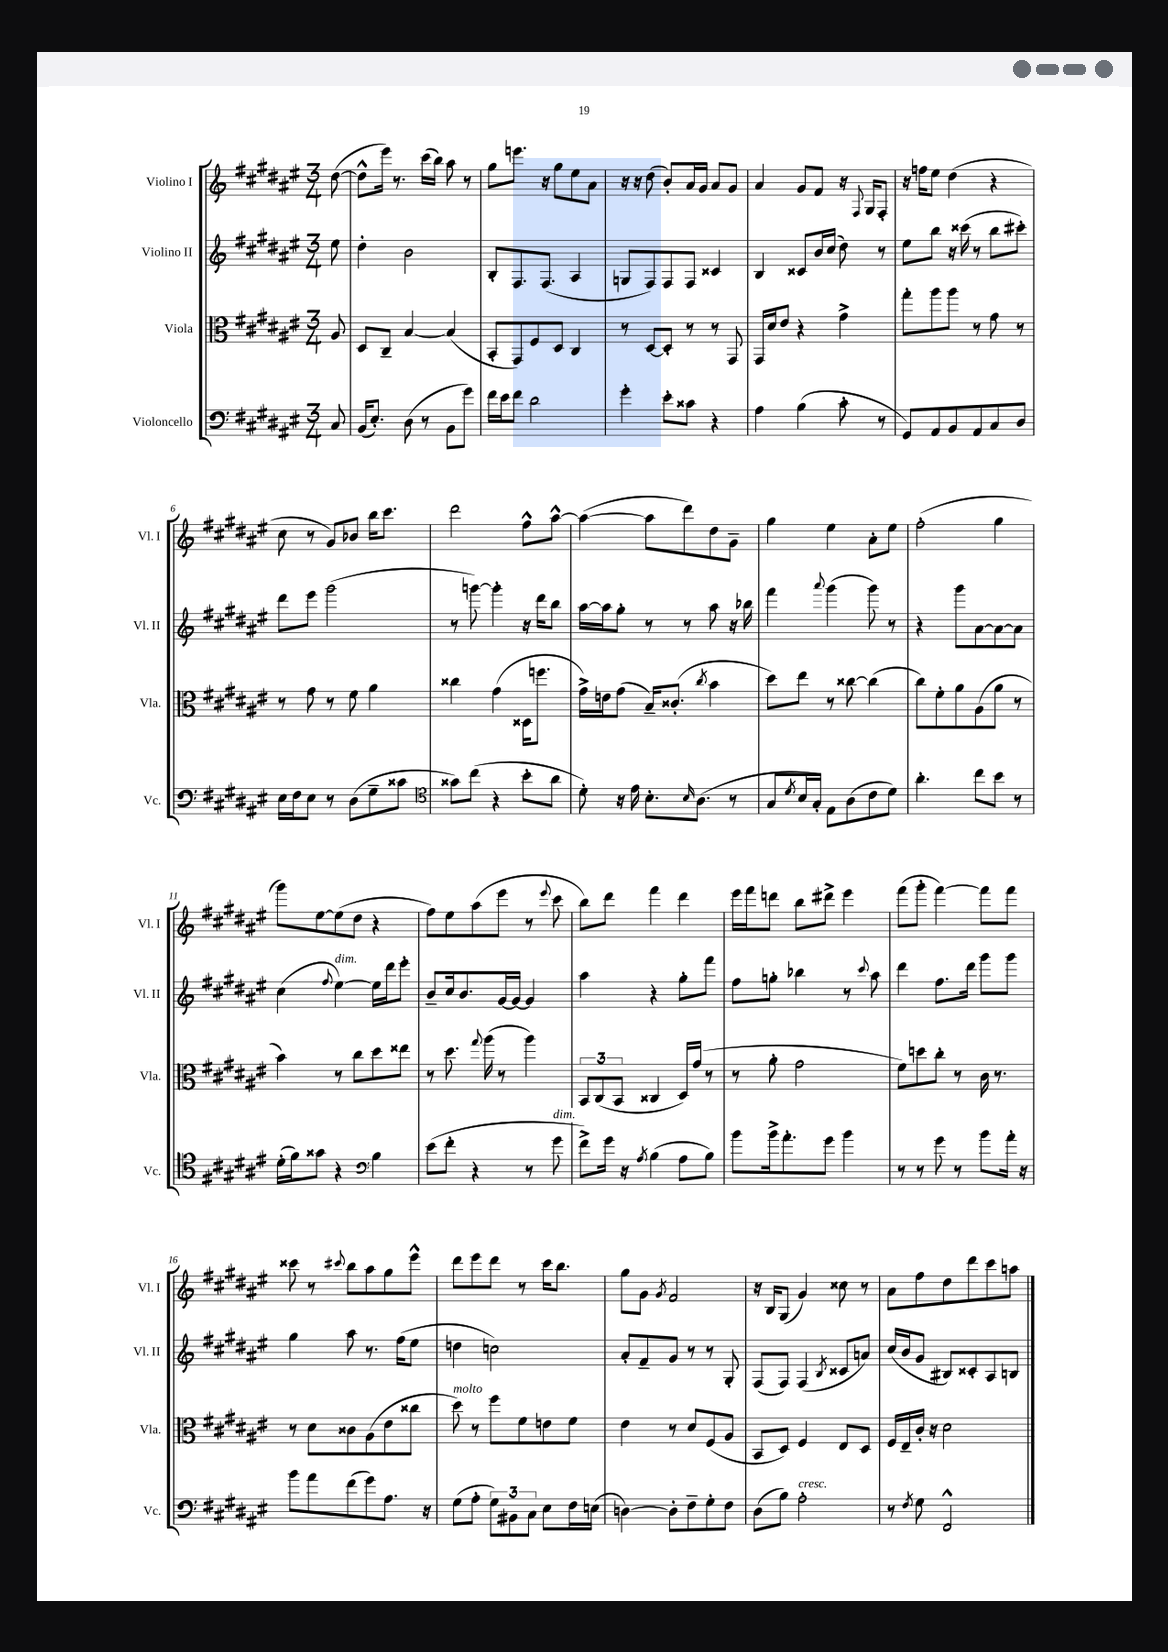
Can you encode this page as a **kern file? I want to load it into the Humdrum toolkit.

**kern	**kern	**kern	**kern
*part4	*part3	*part2	*part1
*staff4	*staff3	*staff2	*staff1
*I"Violoncello	*I"Viola	*I"Violino II	*I"Violino I
*I'Vc.	*I'Vla.	*I'Vl. II	*I'Vl. I
*clefF4	*clefC3	*clefG2	*clefG2
*k[f#c#g#d#a#e#]	*k[f#c#g#d#a#e#]	*k[f#c#g#d#a#e#]	*k[f#c#g#d#a#e#]
*M3/4	*M3/4	*M3/4	*M3/4
=	=	=	=
8C#/	8A#/	8ee#\	([8dd#\
=1	=1	=1	=1
(16BB/KL	8D#/L	4dd#'\	8dd#^^\L]
8.E#'/J)	.	.	.
.	8C#~/J	.	16eee#\Jk)
.	.	.	8.r
(8D#\	[4B/	2b\	.
8r	.	.	(16ccc#\LL
.	.	.	16bb\JJ)
8BB\L	(4B/]	.	8aa#\
8g#\J)	.	.	8r
=2	=2	=2	=2
16f#\LL	8BB'/L	8B'/L	8gg#\L
16e#\J	.	.	.
8f#\J	8GG#/)	8.F#/	8.eeen\J
2d#\	8F#/	.	.
.	.	(8.F#/J	16r
.	8D#/J	.	8gg#\L
.	4C#/	4A#/	8ee#\
.	.	.	8a#\J
=3	=3	=3	=3
4g#'\	8r	8Gn/L	16r
.	.	.	16r
.	[8D#/L	8F#/)	(8dd#\
8e#'\L	8D#'/J]	8F#/	8b'/L)
8c##X\J	8r	8F#/J	16a#/L
.	.	.	16g#/JJ
4r	8r	4c##X/	8a#/L
.	8GG#/	.	8g#/J
=4	=4	=4	=4
4A#\	16GG#/LL	4B/	4a#/
.	16d#/J	.	.
.	8e#/J	.	.
(4B\	4r	8c##X/L	8g#/L
.	.	16b/L	8f#/J
.	.	(16cc#/JJ	.
8c#'\	4g#^\	8dd#\)	16r
.	.	.	8qqF#/
.	.	.	16G#/KL
8r	.	8r	8F#'/J
=5	=5	=5	=5
8GG#/L)	8gg#'\L	8ee#\L	16r
.	.	.	16ffn\KL
8AA#/	8aa#\	8bb\J	8ee#\J
8BB/	8aa#\J	16r	(4dd#\
.	.	(16ccc##X\	.
8AA#/	8r	8r	.
8C#/	8g#\	8bb\L	4r
8D#/J	8r	8ccc#X'\J)	.
!!LO:LB:g=z
=6	=6	=6	=6
16E#\LL	8r	8ddd#\L	8cc#\
16F#\J	.	.	.
8E#\J	8g#\	8eee#\J	8r
8r	8r	(2ggg#\	8g#/L)
(8D#\L	8f#\	.	8b-X/J
8G#~\	4a#\	.	16bb\KL
.	.	.	8.ccc#\J
8c##X\J	.	.	.
=7	=7	=7	=7
*clefC4	*	*	*
8g##X\L)	4cc##X\	8r	2ddd#\
(8cc#\J	.	[8gggn\)	.
4r	(4g#\	4ggg'\]	.
8b'\L	16D##X\KL	16r	8ff#^^\L
.	8.ffn\J	16ddd#\KL	.
8a#\J	.	8bb\J	[8aa#^^\J
=8	=8	=8	=8
8d#'\)	16g#^\LL)	[16aa#\LL	(4aa#\_
.	16en\J	16aa#\J]	.
16r	(8g#\J	8gg#'\J	.
16e#\	.	.	.
8.B'\L	16B~/KL)	8r	8aa#\L]
.	(8.c##X'/J	.	.
.	.	8r	8ddd#\)
16qqB/	.	.	.
(8.A#\J	.	.	.
.	8qcc#/	.	.
.	4b\	8aa#\	8dd#\
8r	.	16r	8g#~\J
.	.	16bb-X\	.
=9	=9	=9	=9
8G#/L	8dd#\L)	4fff#\	4gg#\
8qd#/	.	.	.
16B/L	8ee#\J	.	.
16G#'/JJ)	.	.	.
.	.	8qqaaa#/	.
8E#\L	8r	(4ggg#\	4ee#\
(8A#\	[8cc##X\	.	.
8c#\	(4cc##\]	8ggg#\)	8a#'\L
8d#\J)	.	8r	8ee#\J
=10	=10	=10	=10
4.a#'\	8cc#\L)	4r	(2ff#'\
.	8f#'\	.	.
.	8a#\	8ggg#\L	.
8cc#\L	(8A#\	[8a#\	.
8b\J	8a#\J	8a#\_	4gg#\
8r	8r	8a#\J]	.
!!LO:LB:g=z
=11	=11	=11	=11
(16d#'\LL	4b\)	(4cc#\	8ggg#\L)
16f#\J)	.	.	.
8g##X\J	.	.	[8ee#\
.	.	8qqff#/	.
!	!	!LO:TX:a:i:t=dim.	!
4r	8r	[4ee#\)	(8ee#\]
.	8cc#\L	.	8dd#\J
*clefF4	*	*	*
4B\	8dd#\	16ee#\LL]	4r
.	.	16ddd#\J	.
.	8ee##X\J	8eee#'\J	.
=12	=12	=12	=12
(8e#\L	8r	8b~/L	8ff#\L)
8f#'\J	8.dd#\	16cc#/k	8ee#\
.	.	8.b/	.
4r	.	.	(8aa#\
.	8qqgg#/	.	.
.	(16aa#\	.	.
.	8r	[16g#/L	8eee#\J
.	.	16g#/JJ_	.
8r	4aa#\)	4g#/]	8r
.	.	.	8qqeee#/
!LO:TX:a:i:t=dim.	!	!	!
8g#\	.	.	8ccc#\
=13	=13	=13	=13
8f#^\L)	12BB/L	4aa#\	8bb\L)
.	(12C#/	.	.
16g#\Jk	.	.	8ddd#\J
.	12BB/J	.	.
16r	.	.	.
8qA#/	.	.	.
(4B\	4C##X/	4r	4fff#\
8A#\L	16D#/LL)	8gg#'\L	4ddd#\
.	(16g#/JJ	.	.
8B\J)	8r	8fff#\J	.
=14	=14	=14	=14
8b\L	8r	8ff#\L	16eee#\LL
.	.	.	16fff#\J
16b^\k	8a#'\	8ggn'\J	8dddn\J
8.a#'\	.	.	.
.	2g#\	4bb-X\	8bb\L
8g#\J	.	.	8ddd#X^\J
4b\	.	8r	4eee#\
.	.	8qqccc#/	.
.	.	8aa#\	.
=15	=15	=15	=15
8r	8f#\L)	4ddd#\	(8fff#\L
8r	8ddn\	.	8ggg#'\J
8g#\	8cc#'\J	8.ff#\L	[4fff#\)
8r	8r	.	.
.	.	16ddd#\Jk	.
8b\L	16c#\	8ggg#\L	8fff#\L]
.	8.r	.	.
16a#'\Jk	.	8ggg#\J	8fff#\J
16r	.	.	.
!!LO:LB:g=z
=16	=16	=16	=16
8b\L	8r	4gg#\	8ccc##X\
8a#\	8d#\L	.	8r
.	.	.	8qqccc#X/
(8f#\	8c##X\	8aa#\	8bb\L
8g#\)	(8A#\	8.r	8aa#\
8.A#\J	8e#\	.	8gg#\
.	.	(16ff#\KL	.
.	8cc##X\J	8ee#\J	8eee#^^\J
16r	.	.	.
=17	=17	=17	=17
!	!LO:TX:a:i:t=molto	!	!
(8G#\L	8dd#\)	4ddn\	8ddd#\L
8A#'\J	8r	.	8eee#\
12G#\L)	8ff#\L	2ccn\)	8ddd#\J
12BB#X\	.	.	.
.	8f#\	.	8r
12C#\J	.	.	.
8E#\L	8en\	.	16ccc#\KL
.	.	.	8.bb\J
16F#\L	8f#\J	.	.
(16En\JJ	.	.	.
=18	=18	=18	=18
[4Dn\)	4e#\	8a#'/L	8gg#\L
.	.	8f#~/	8g#\J
.	.	.	8qg#/
8D'\L]	8r	8g#/J	2f#/
8F#~\	8d#/L	8r	.
8G#'\	(8F#/	8r	.
8F#\J	8A#/J	8G#'/	.
=19	=19	=19	=19
(8D#\L	8BB/L	(8F#/L	16r
.	.	.	16B/KL
8B\J)	8D#/J)	8F#/J)	(8G#/J
!LO:TX:a:i:t=cresc.	!	!	!
2A#'\	4F#/	(4F#/	4g#/)
.	.	8qB/	.
.	8E#/L	8c##X/L	8cc##X\
.	8D#/J	8an/J)	8r
=20	=20	=20	=20
8r	16F#/LL	(16cc#/LL	8a#\L
.	16E#~/	16b/J	.
8qF#/	.	.	.
8G#\	16c#'/JJ	8g#/J	8ff#\
.	16r	.	.
2FF#^^/	2d#\	8B#X/L)	8dd#\
.	.	8c##X'/	8ddd#\
.	.	8A#/	8ccc#\
.	.	8Bn/J	8aan\J
==	==	==	==
*-	*-	*-	*-
